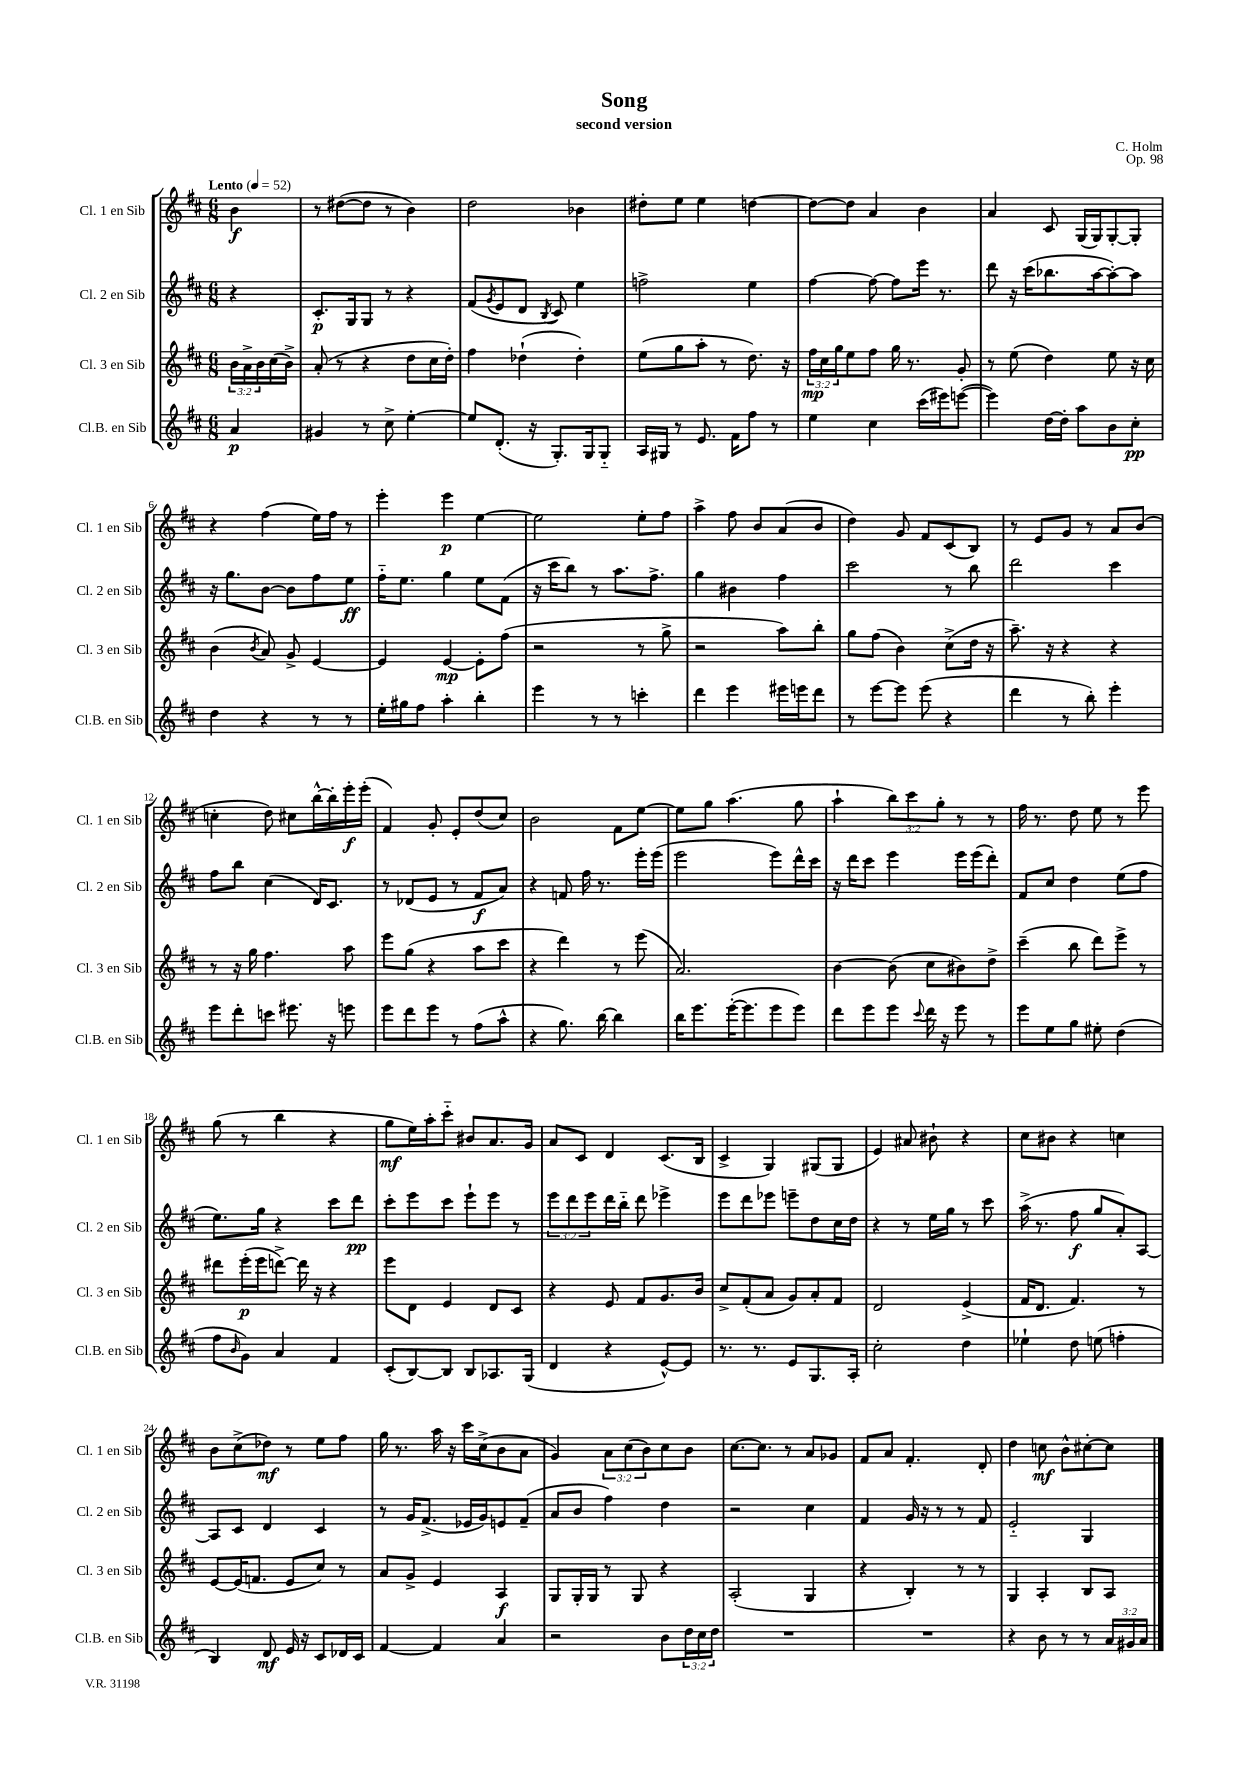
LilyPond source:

\header { title = "Song" composer = "C. Holm" subtitle = "second version" opus = "Op. 98" }
<<
\new StaffGroup <<
\new Staff = "s0" \with { instrumentName = "Cl. 1 en Sib" shortInstrumentName = "Cl. 1 en Sib" } {
    \clef treble \key d \major \numericTimeSignature \time 6/8 \override Staff.TupletNumber.text = #tuplet-number::calc-fraction-text \partial 4 \tempo "Lento" 4 = 52
    b'4\f |
    r8 dis''8~( dis''8 r8 b'4) |
    d''2 bes'4 |
    dis''8-. e''8 e''4 d''4~ |
    d''8~ d''8 a'4 b'4 |
    a'4 cis'8 g16( g16) g8~-. g8-. |
    r4 fis''4( e''16) fis''16 r8 |
    e'''4-. e'''4\p e''4~ |
    e''2 e''8-. fis''8 |
    a''4-> fis''8 b'8 a'8( b'8 |
    d''4) g'8 fis'8 cis'8( b8) |
    r8 e'8 g'8 r8 a'8 b'8( |
    c''4-. d''8) cis''8 b''16~-^ b''16-. e'''16-.\f e'''16-.( |
    fis'4) g'8-. e'8-. d''8( cis''8) |
    b'2 fis'8 e''8~ |
    e''8 g''8 a''4.( g''8 |
    a''4-! \tuplet 3/2 { b''8) cis'''8 g''8-. } r8 r8 |
    fis''16 r8. d''8 e''8 r8 e'''8 |
    g''8( r8 b''4 r4 |
    g''8\mf e''16) a''16-. cis'''8-_ bis'8 a'8. g'16 |
    a'8 cis'8 d'4 cis'8.( b16 |
    cis'4-> g4) gis8( gis8 |
    e'4) ais'8 bis'8-! r4 |
    cis''8 bis'8 r4 c''4 |
    b'8 cis''8->( des''8\mf) r8 e''8 fis''8 |
    g''16 r8. a''16 r16 cis'''16 cis''16->( b'8 a'8 |
    g'4) \tuplet 3/2 { a'8 cis''8( b'8) } cis''8 b'8 |
    cis''8.~ cis''8. r8 a'8 ges'8 |
    fis'8 a'8 fis'4.-. d'8-. |
    d''4 c''8\mf b'8-^ cis''8~-. cis''8 \bar "|." |
}
\new Staff = "s1" \with { instrumentName = "Cl. 2 en Sib" shortInstrumentName = "Cl. 2 en Sib" } {
    \clef treble \key d \major \numericTimeSignature \time 6/8 \override Staff.TupletNumber.text = #tuplet-number::calc-fraction-text \partial 4
    r4 |
    cis'8.-.\p g16 g8 r8 r4 |
    fis'8( \acciaccatura { g'8 } e'8 d'8 \acciaccatura { b8 } cis'8) e''4 |
    f''2-> e''4 |
    fis''4~ fis''8~ fis''8 e'''16 r8. |
    d'''8 r16 cis'''16( bes''8. a''16~ a''8~-.) a''8 |
    r16 g''8. b'8~ b'8 fis''8 e''8\ff |
    fis''16-_ e''8. g''4 e''8 fis'8( |
    r16 cis'''16 b''8) r8 a''8. fis''8.-> |
    g''4 bis'4 fis''4 |
    cis'''2 r8 b''8 |
    d'''2 cis'''4 |
    fis''8 b''8 cis''4( d'16) cis'8. |
    r8 des'8( e'8 r8 fis'8\f a'8) |
    r4 f'8 fis''16 r8. e'''16-. e'''16( |
    e'''2 e'''8) d'''16-^ cis'''16 |
    r16 d'''16 cis'''8 e'''4 e'''16 e'''16( d'''8-.) |
    fis'8 cis''8 d''4 e''8( fis''8 |
    e''8.) g''16 r4 cis'''8 d'''8\pp |
    cis'''8-. e'''8 cis'''8 e'''8-! e'''8 r8 |
    \tuplet 3/2 { e'''8 d'''8 e'''8 } d'''16 b''16-_ d'''8 ees'''4-> |
    e'''8 d'''8 ees'''8 e'''8-- d''8 cis''16 d''16 |
    r4 r8 e''16 g''16 r8 cis'''8 |
    a''16->( r8. fis''8\f g''8 a'8-.) a8~ |
    a8 cis'8 d'4 cis'4 |
    r8 g'16 fis'8.->( ees'16 g'16) e'8 fis'8--( |
    a'8 b'8 fis''4) d''4 |
    r2 cis''4 |
    fis'4 g'16 r16 r8 r8 fis'8 |
    e'2-_ g4 \bar "|." |
}
\new Staff = "s2" \with { instrumentName = "Cl. 3 en Sib" shortInstrumentName = "Cl. 3 en Sib" } {
    \clef treble \key d \major \numericTimeSignature \time 6/8 \override Staff.TupletNumber.text = #tuplet-number::calc-fraction-text \partial 4
    \tuplet 3/2 { b'16 a'16-> b'16 } cis''16( b'16->) |
    a'8-.( r8 r4 d''8 cis''16 d''16-.) |
    fis''4 des''4-!( des''4-.) |
    e''8( g''8 a''8-. r8 d''8.) r16 |
    \tuplet 3/2 { fis''16\mp cis''16 g''16 } e''8 fis''8 g''16 r8. g'8-. |
    r8 e''8( d''4) e''8 r16 cis''16 |
    b'4( \acciaccatura { b'8 } a'8) g'8-> e'4~ |
    e'4 e'4~\mp e'8-. fis''8( |
    r2 r8 g''8-> |
    r2 a''8) b''8-. |
    g''8 fis''8( b'4) cis''8->( d''16 r16 |
    a''8.--) r16 r4 r4 |
    r8 r16 g''16 fis''4. a''8 |
    e'''8 g''8( r4 a''8 cis'''8 |
    r4 d'''4) r8 e'''8( |
    a'2.) |
    b'4~ b'8( cis''8 bis'8) d''8-> |
    cis'''4--( b''8 d'''8) e'''8-> r8 |
    dis'''8 e'''16-.\p( e'''16 d'''8~->) d'''16 r16 r4 |
    e'''8 d'8 e'4 d'8 cis'8 |
    r4 e'8 fis'8 g'8. b'16 |
    cis''8-> fis'8-.( a'8 g'8) a'8-. fis'8 |
    d'2 e'4->( |
    fis'16 d'8. fis'4.) r8 |
    e'8~ e'16( f'8. e'8 cis''8) r8 |
    a'8 g'8-> e'4 a4\f |
    g8 g16-. g16 r8 g8 r4 |
    a2-.( g4 |
    r4 b4-.) r8 r8 |
    g4 a4-. b8 a8 \bar "|." |
}
\new Staff = "s3" \with { instrumentName = "Cl.B. en Sib" shortInstrumentName = "Cl.B. en Sib" } {
    \clef treble \key d \major \numericTimeSignature \time 6/8 \override Staff.TupletNumber.text = #tuplet-number::calc-fraction-text \partial 4
    a'4\p |
    gis'4 r8 cis''8-> e''4~-. |
    e''8 d'8.-.( r16 g8.-.) g16 g8-_ |
    a16 gis16 r8 e'8. fis'16 fis''8 r8 |
    e''4 cis''4 cis'''16( eis'''16) e'''8~( |
    e'''4) d''16~ d''16-. a''8 b'8 cis''8-.\pp |
    d''4 r4 r8 r8 |
    e''16-. gis''16 fis''8 a''4-. b''4-. |
    e'''4 r8 r8 c'''4-. |
    d'''4 e'''4 eis'''16 e'''16 d'''8 |
    r8 e'''8~ e'''8 e'''8( r4 |
    d'''4 r8 b''8-.) e'''4-. |
    e'''8 d'''8-. c'''8 eis'''8. r16 e'''8 |
    e'''8 d'''8 e'''8 r8 fis''8( a''8-^ |
    r4 g''8.) b''16~ b''4 |
    b''16 e'''8. e'''16~-.( e'''8. e'''8 e'''8) |
    d'''8 e'''8 e'''8 \appoggiatura { cis'''8 } d'''16 r16 e'''8 r8 |
    e'''8 e''8 g''8 eis''8-. d''4( |
    fis''8 \grace { b'16 } g'8) a'4 fis'4 |
    cis'8-.( b8~) b8 b8 aes8. g16( |
    d'4 r4 e'8~-^) e'8 |
    r8. r8. e'8 g8. a16-. |
    cis''2-. d''4 |
    ees''4-! d''8 e''8( f''4-. |
    b4) d'8\mf e'16 r16 cis'8 des'16 cis'16 |
    fis'4~ fis'4 a'4 |
    r2 b'8 \tuplet 3/2 { d''16 cis''16 d''16 } |
    R2. |
    R2. |
    r4 b'8 r8 r8 \tuplet 3/2 { a'16 gis'16 a'16 } \bar "|." |
}
>>
>>
